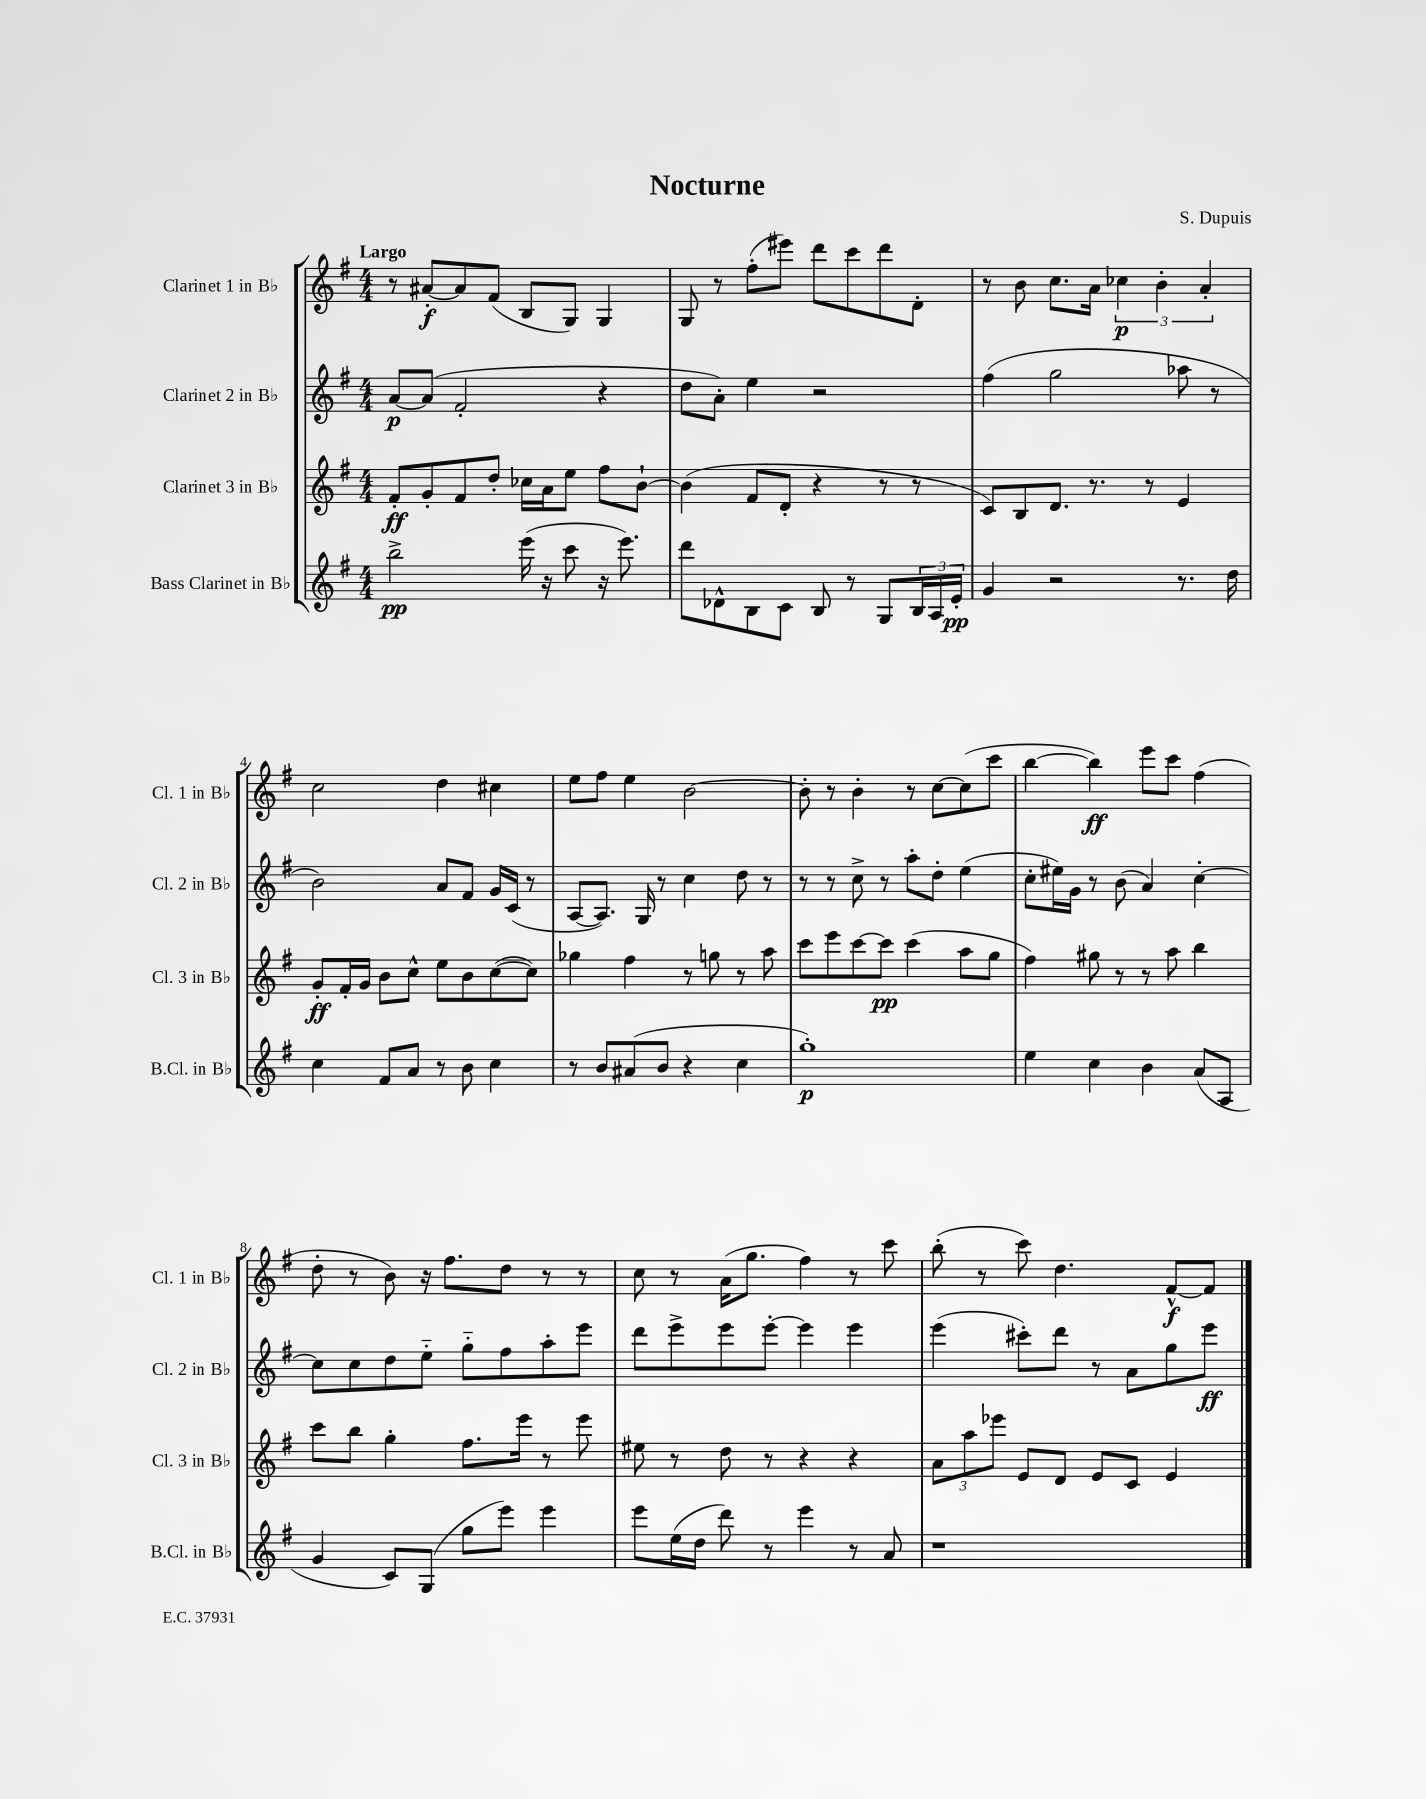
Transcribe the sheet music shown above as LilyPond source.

\header { title = "Nocturne" composer = "S. Dupuis" }
<<
\new StaffGroup <<
\new Staff = "s0" \with { instrumentName = "Clarinet 1 in Bb" shortInstrumentName = "Cl. 1 in Bb" } {
    \clef treble \key g \major \numericTimeSignature \time 4/4 \tempo "Largo"
    r8 ais'8~-.\f ais'8 fis'8( b8 g8) g4 |
    g8 r8 fis''8-.( eis'''8) d'''8 c'''8 d'''8 d'8-. |
    r8 b'8 c''8. a'16 \tuplet 3/2 { ces''4\p b'4-. a'4-. } |
    c''2 d''4 cis''4 |
    e''8 fis''8 e''4 b'2~ |
    b'8-. r8 b'4-. r8 c''8~ c''8( c'''8 |
    b''4~ b''4\ff) e'''8 c'''8 fis''4( |
    d''8-. r8 b'8) r16 fis''8. d''8 r8 r8 |
    c''8 r8 a'16( g''8. fis''4) r8 c'''8 |
    b''8-.( r8 c'''8) d''4. fis'8~-^\f fis'8 \bar "|." |
}
\new Staff = "s1" \with { instrumentName = "Clarinet 2 in Bb" shortInstrumentName = "Cl. 2 in Bb" } {
    \clef treble \key g \major \numericTimeSignature \time 4/4
    a'8~\p a'8( fis'2-. r4 |
    d''8 a'8-.) e''4 r2 |
    fis''4( g''2 aes''8 r8 |
    b'2) a'8 fis'8 g'16 c'16( r8 |
    a8~ a8.) g16 r8 c''4 d''8 r8 |
    r8 r8 c''8-> r8 a''8-. d''8-. e''4( |
    c''8-. eis''16) g'16 r8 b'8( a'4) c''4~-. |
    c''8 c''8 d''8 e''8-_ g''8-_ fis''8 a''8-. e'''8 |
    d'''8 e'''8-> e'''8 e'''8~-. e'''4 e'''4 |
    e'''4( cis'''8-.) d'''8 r8 a'8 g''8 e'''8\ff \bar "|." |
}
\new Staff = "s2" \with { instrumentName = "Clarinet 3 in Bb" shortInstrumentName = "Cl. 3 in Bb" } {
    \clef treble \key g \major \numericTimeSignature \time 4/4
    fis'8-.\ff g'8-. fis'8 d''8-. ces''16 a'16 e''8 fis''8 b'8~-! |
    b'4( fis'8 d'8-. r4 r8 r8 |
    c'8) b8 d'8. r8. r8 e'4 |
    g'8-.\ff fis'16-. g'16 b'8 c''8-^ e''8 b'8 c''8~( c''8) |
    ges''4 fis''4 r8 g''8 r8 a''8 |
    c'''8 e'''8 c'''8~ c'''8\pp c'''4( a''8 g''8 |
    fis''4) gis''8 r8 r8 a''8 b''4 |
    c'''8 b''8 g''4-. fis''8. e'''16 r8 e'''8 |
    eis''8 r8 d''8 r8 r4 r4 |
    \tuplet 3/2 { a'8 a''8 ees'''8 } e'8 d'8 e'8 c'8 e'4 \bar "|." |
}
\new Staff = "s3" \with { instrumentName = "Bass Clarinet in Bb" shortInstrumentName = "B.Cl. in Bb" } {
    \clef treble \key g \major \numericTimeSignature \time 4/4
    b''2->\pp e'''16( r16 c'''8 r16 e'''8.) |
    d'''8 des'8-^ b8 c'8 b8 r8 g8 \tuplet 3/2 { b16 a16 e'16-.\pp } |
    g'4 r2 r8. d''16 |
    c''4 fis'8 a'8 r8 b'8 c''4 |
    r8 b'8 ais'8( b'8 r4 c''4 |
    g''1-.\p) |
    e''4 c''4 b'4 a'8( a8 |
    g'4 c'8) g8( g''8 e'''8) e'''4 |
    e'''8 e''16( d''16 d'''8) r8 e'''4 r8 a'8 |
    r1 \bar "|." |
}
>>
>>
